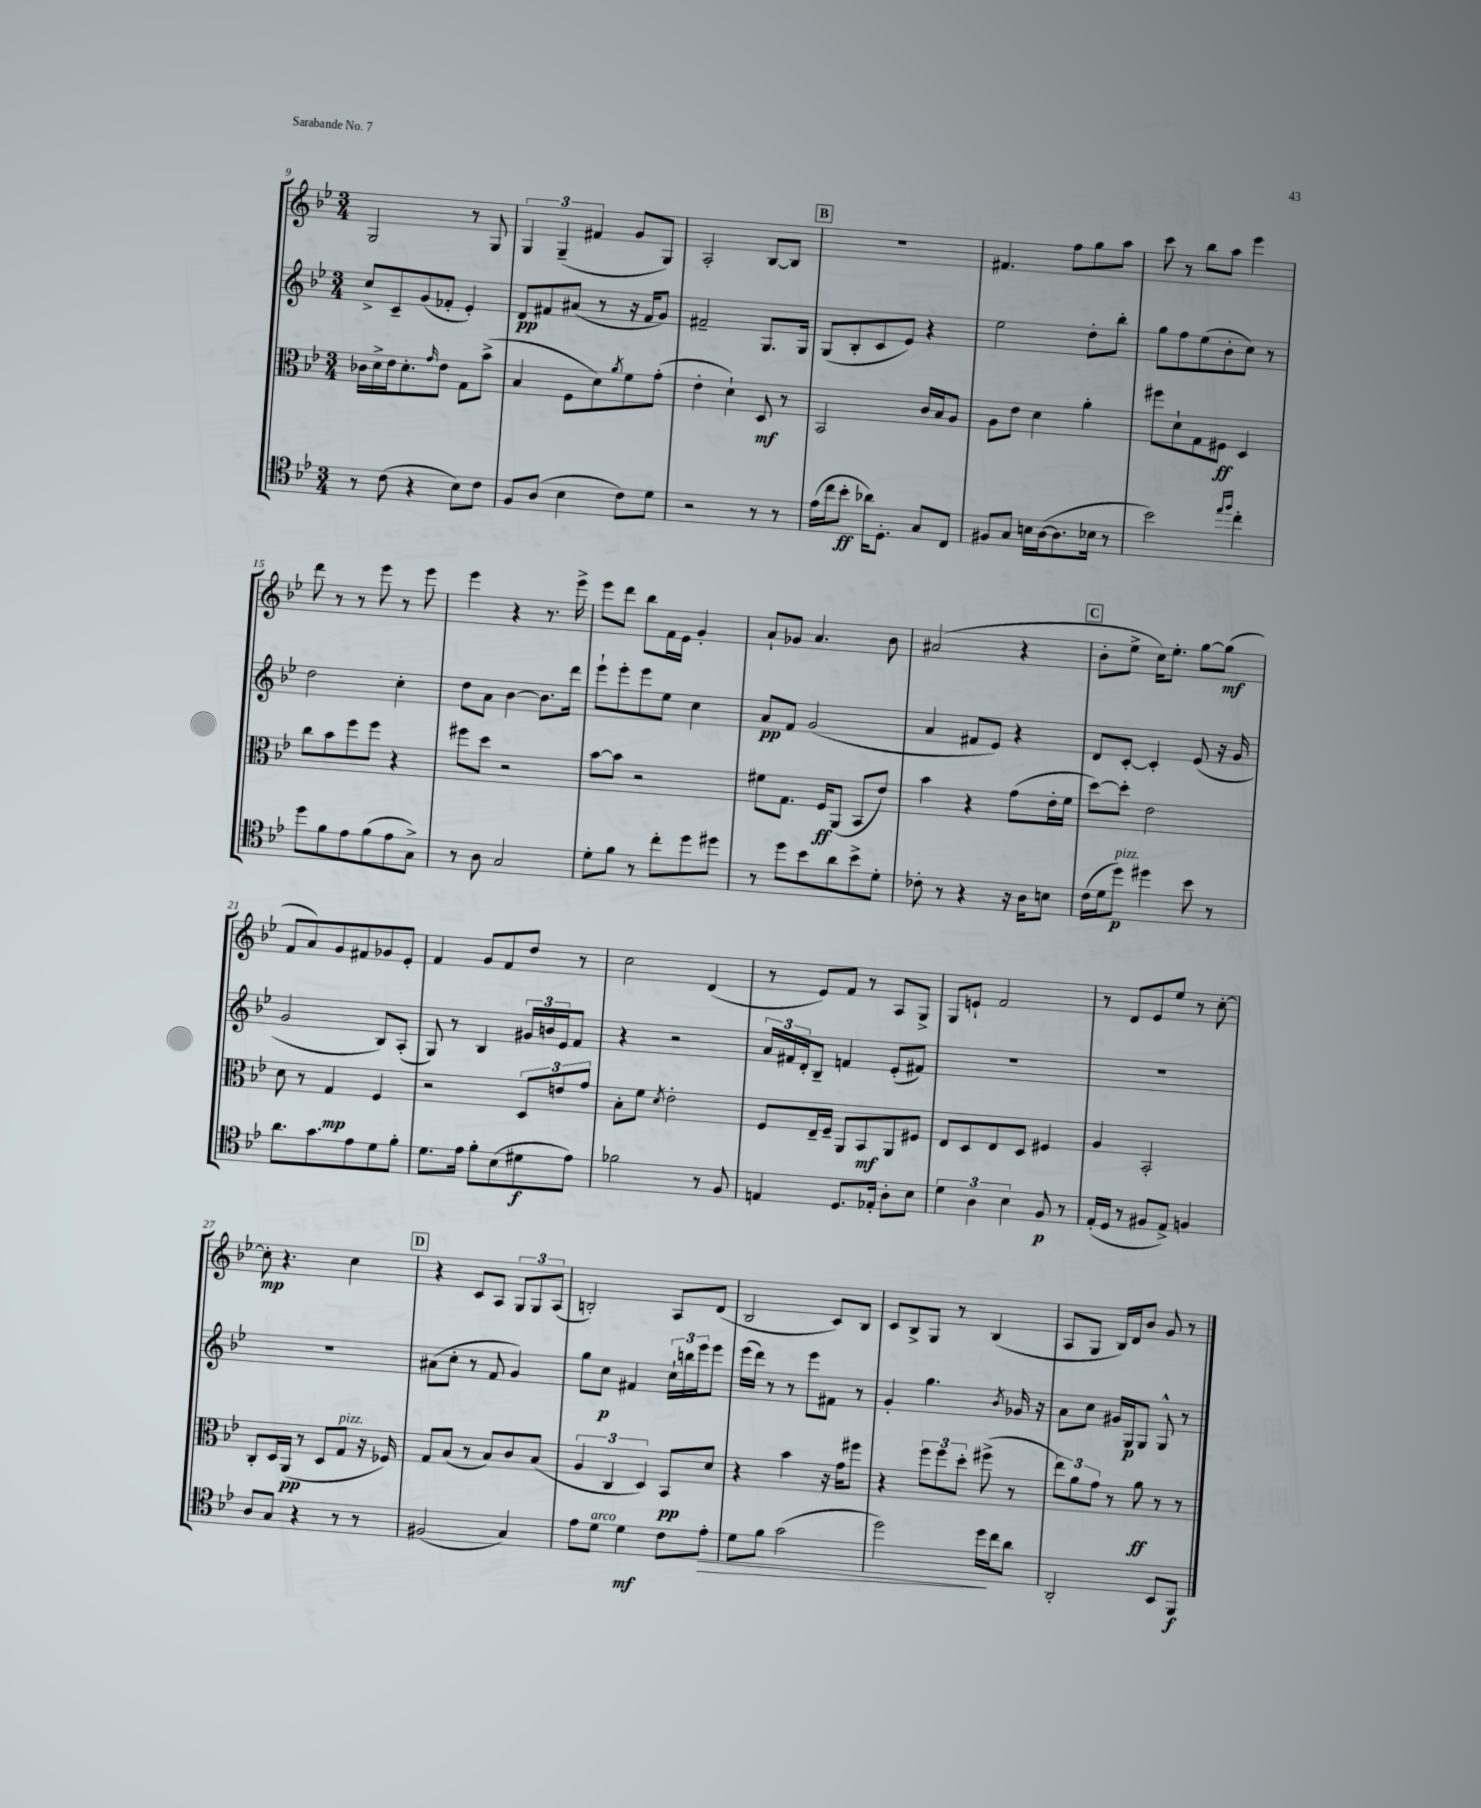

**kern	**kern	**kern	**kern
*staff4	*staff3	*staff2	*staff1
*clefC4	*clefC3	*clefG2	*clefG2
*k[b-e-]	*k[b-e-]	*k[b-e-]	*k[b-e-]
*M3/4	*M3/4	*M3/4	*M3/4
8r	16c-	8cc^	2G
.	16d^	.	.
(8c	16e-	8c~	.
.	8.d'	.	.
4r	.	(8g	.
.	16qqg	.	.
.	8e-	8f-'	.
8B-)	8G	4e-')	8r
8c	(8b-^	.	8G
=	=	=	=
8F	4B-	8d	6G
(8A	.	8f#	.
.	.	.	(6G~
4B-	8F	(8a#	.
.	.	.	6f#
.	8d)	8r	.
.	8qa	.	.
8c)	8f	16r	8g
.	.	16f#	.
8d	(8g'	8g)	8G)
=	=	=	=
2r	4e-'	2f#~	2A'
.	4d`)	.	.
8r	8D	8.G	[8B-
8r	8r	.	8B-]
.	.	16G	.
=	=	=	=
(16e-	2BB-	(8G	2.r
16cc	.	.	.
8b-'	.	8B-'	.
16a-)	.	8c	.
8.D'	.	.	.
.	.	8e-)	.
8G	16c	4r	.
.	16B-	.	.
8C	8A	.	.
=	=	=	=
8F#	8A	2ee-	4.f#
8G	8e-	.	.
16B	4d	.	.
([16A	.	.	.
8.A]	.	.	8ff
.	4a'	8dd'	8gg
16B-	.	.	.
8r	.	8bb-'	8aa
=	=	=	=
2b-)	8ff#	8gg	8ccc
.	8d`	8ff	8r
.	8G	(8ee-	8bb-
.	8F#	8b-'	8aa
16qqee-	.	.	.
16qqff	.	.	.
4cc'	4D	8cc)	4eee-
.	.	8r	.
=	=	=	=
8dd	8cc	2dd	8ddd
8f	8b-	.	8r
8e-	8ff	.	8r
(8f	8ff	.	8eee-
8e-	4r	4cc'	8r
8G^)	.	.	8eee-
=	=	=	=
8r	8ff#	8dd	4eee-
8A	8dd	8a	.
2G	2r	[4b-	4r
.	.	8.b-]	8.r
.	.	16ddd	16eee-^
=	=	=	=
8d'	[8b-	8eee-`	8eee-
8f	8b-]	8eee-'	8ddd
8r	2r	8eee-	8bb-
8cc'	.	8ee-	16f
.	.	.	16e-
8dd	.	4cc	4g'
8dd#	.	.	.
=	=	=	=
8r	8f#	8a	8a`
8dd	8.G	8f	8g-
8b-	.	(2g	4.a
.	16F	.	.
8a	(8AA	.	.
8b-^	8BB-	.	.
8d'	8e-)	.	8b-
=	=	=	=
8c-'	4b-	4a	(2a#
8r	.	.	.
4r	4r	8f#	.
.	.	8e-)	.
16r	(8g	4r	4r
16A	.	.	.
8B	16e-'	.	.
.	16f	.	.
=	=	=	=
(16c	[8dd)	8d	8b-'
16d	.	.	.
8dd)	8dd']	[8c'	8ee-^
4dd#	2e-	4c']	16cc)
.	.	.	8.ee-'
8b-	.	(8e-	[8gg
8r	.	16r	(8gg]
.	.	16g	.
=	=	=	=
8.a	8d	2g	8f
.	8r	.	8a)
8.g	.	.	.
.	4G	.	8g
8e-	.	.	8f#
8d	4F	8B-)	8g-
8f'	.	(8A'	8e-'
=	=	=	=
8.d	2r	8G)	4f
.	.	8r	.
16e-	.	.	.
8f'	.	4B-	8g
(8B-	.	.	8f
8d#	12D	24g#	8dd
.	.	24b	.
.	12e	24e-	.
8e-)	.	8f	8r
.	12g	.	.
=	=	=	=
2f-	8B-'	4r	2cc
.	8f	.	.
.	8qd	.	.
.	2e-'	2r	.
8r	.	.	(4d
8F	.	.	.
=	=	=	=
4E	8F	24a	8r
.	.	24f#	.
.	.	24d'	.
.	16E-~	8B-~	8e-)
.	16F~	.	.
8.D	8AA	4f	8f
.	8BB-	.	8r
16E-'	.	.	.
8A'	8AA	(8e-'	8A
8B-	8F#	8f#)	8G^
=	=	=	=
6d	8E-	2.r	8G
.	8D	.	8e`
6A	.	.	.
.	8E-	.	2f
6B-	.	.	.
.	8D	.	.
8F	4F#	.	.
8r	.	.	.
=	=	=	=
(16E-'	4A	2.r	8r
16D	.	.	.
8r	.	.	8d
8F#	2BB-'	.	8e-
8E-^)	.	.	8ee-
4F	.	.	8r
.	.	.	[8cc'
=	=	=	=
8A	8C'	2.r	8cc']
8G	16D	.	4.r
.	(16AA	.	.
4r	8r	.	.
.	8D	.	.
8r	8G	.	4cc
8r	16r	.	.
.	16F-)	.	.
=	=	=	=
(2F#	8G	(8a#	4r
.	(8B-	8cc'	.
.	8r	8r	8c
.	8B-)	8f	8A
4G)	8c	4g)	12G
.	.	.	12G
.	(8B-	.	.
.	.	.	(12A
=	=	=	=
8e-	6A	8gg	2B')
8d	.	8cc	.
.	6C	.	.
4d	.	4f#	.
.	6D)	.	.
8c	8BB-	24cc`	8A
.	.	24bb	.
.	.	24eee-	.
8e-'	8d	8eee-	(8d
=	=	=	=
8d	4r	(16eee-	2B-
.	.	16ddd)	.
8f	.	8r	.
(2g	4b-	8r	.
.	.	8eee-	.
.	16r	8f#	8c)
.	16g	.	.
.	8ff#	8r	8B-
=	=	=	=
2dd)	4r	4g'	8c
.	.	.	8B-^
.	12ff	4.gg	8G
.	12ff	.	.
.	.	.	8r
.	12dd'	.	.
16dd	(8ff#^	.	(4B-
16cc	.	.	.
.	.	8qb-	.
8a	8r	16g-	.
.	.	16r	.
=	=	=	=
2AA'	12ee-)	8a	8A
.	12a	.	.
.	.	8cc	8G
.	12g	.	.
.	8r	16g#	16B-)
.	.	16G	16d
.	8a	8G	8b-
8BB-	8r	8G^^	8g
8FF	8r	8r	8r
==	==	==	==
*-	*-	*-	*-
